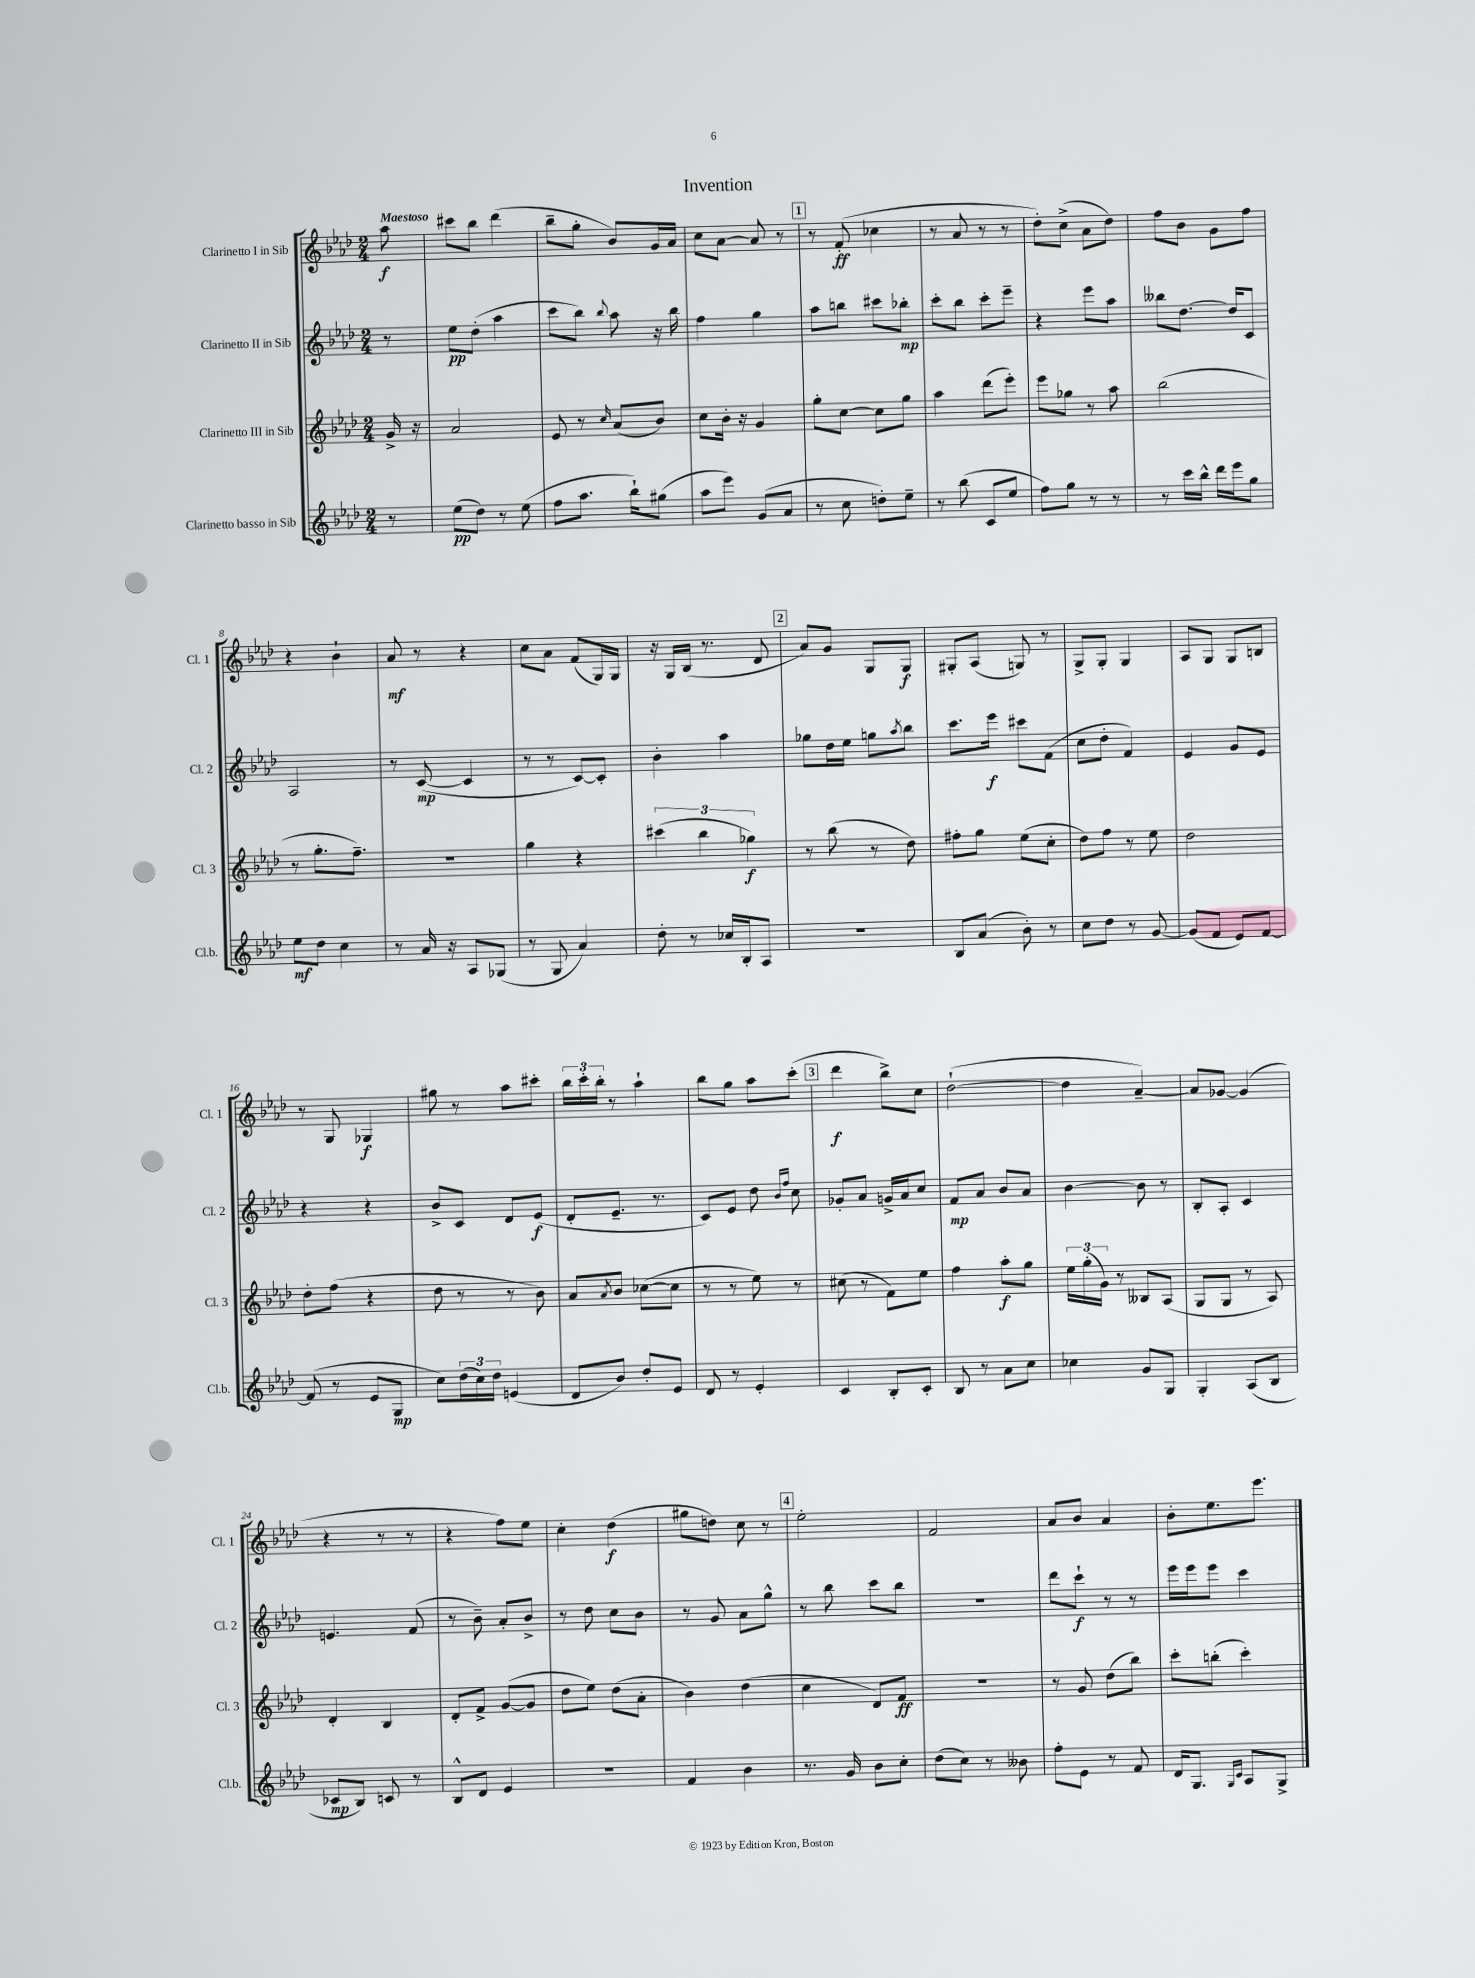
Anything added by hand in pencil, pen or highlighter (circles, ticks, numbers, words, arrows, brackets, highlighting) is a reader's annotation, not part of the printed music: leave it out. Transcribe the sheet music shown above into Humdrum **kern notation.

**kern	**dynam	**kern	**dynam	**kern	**dynam	**kern	**dynam
*part4	*part4	*part3	*part3	*part2	*part2	*part1	*part1
*staff4	*staff4	*staff3	*staff3	*staff2	*staff2	*staff1	*staff1
*I"Clarinetto basso in Sib	*	*I"Clarinetto III in Sib	*	*I"Clarinetto II in Sib	*	*I"Clarinetto I in Sib	*
*I'Cl.b.	*	*I'Cl. 3	*	*I'Cl. 2	*	*I'Cl. 1	*
*clefG2	*	*clefG2	*	*clefG2	*	*clefG2	*
*k[b-e-a-d-]	*	*k[b-e-a-d-]	*	*k[b-e-a-d-]	*	*k[b-e-a-d-]	*
*M2/4	*	*M2/4	*	*M2/4	*	*M2/4	*
=	=	=	=	=	=	=	=
!	!	!	!	!	!	!LO:TX:a:B:t=Maestoso	!
8r	.	16g^/	.	8r	.	8aa-\	f
.	.	16r	.	.	.	.	.
=1	=1	=1	=1	=1	=1	=1	=1
(8ee-\L	pp	2a-/	.	8ee-\L	pp	8ccc#X\L	.
8dd-\J)	.	.	.	(8dd-'\J	.	8bb-\J	.
8r	.	.	.	4aa-\	.	(4ddd-\	.
(8ee-\	.	.	.	.	.	.	.
=2	=2	=2	=2	=2	=2	=2	=2
8ff\L	.	8e-/	.	8ccc\L	.	8bb-~\L	.
8.aa-\J	.	8r	.	8bb-\J)	.	8gg'\J	.
.	.	16qqcc/	.	8qqbb-/	.	.	.
.	.	(8a-/L	.	8aa-\	.	8b-/L)	.
16bb-`\KL)	.	.	.	.	.	.	.
(8gg#X\J	.	8b-/J)	.	16r	.	16g/L	.
.	.	.	.	16bb-\	.	16a-/JJ	.
=3	=3	=3	=3	=3	=3	=3	=3
8aa-\L	.	8cc\L	.	4ff\	.	8cc\L	.
8eee-\J)	.	16b-'\Jk	.	.	.	[8a-\J	.
.	.	16r	.	.	.	.	.
(8g/L	.	4g/	.	4gg\	.	8a-/]	.
8a-/J	.	.	.	.	.	8r	.
!!LO:REH:place=s1:t=1
=4	=4	=4	=4	=4	=4	=4	=4
8r	.	8gg'\L	.	8aa-\L	.	8r	.
8cc\	.	[8cc\J	.	8bbn\J	.	(8f'/	ff
8ddn'\L)	.	8cc\L]	.	8ccc#X\L	.	4cc-X\	.
8ee-~\J	.	8gg\J	.	8bb-X'\J	mp	.	.
=5	=5	=5	=5	=5	=5	=5	=5
8r	.	4aa-\	.	8ccc'\L	.	8r	.
(8bb-\	.	.	.	8bb-\J	.	8a-/	.
8c/L	.	(8ddd-\L	.	8ccc'\L	.	8r	.
8ee-/J	.	8eee-'\J)	.	8eee-~\J	.	8r	.
=6	=6	=6	=6	=6	=6	=6	=6
8ff\L)	.	8eee-\L	.	4r	.	8dd-'\L)	.
8gg\J	.	8gg-X\J	.	.	.	(8cc^\J	.
8r	.	8r	.	8eee-\L	.	8a-\L	.
8r	.	8aa-\	.	8aa-\J	.	8dd-\J)	.
=7	=7	=7	=7	=7	=7	=7	=7
8r	.	(2bb-\	.	8bb--X\L	.	8ff\L	.
16ccc\LL	.	.	.	[8.dd-\J	.	8b-\J	.
16bb-^^\JJ	.	.	.	.	.	.	.
16ddd-\LL	.	.	.	.	.	8g\L	.
16eee-\J	.	.	.	16dd-/KL]	.	.	.
8gg\J	.	.	.	8c/J	.	8ff\J	.
!!LO:LB:g=z
=8	=8	=8	=8	=8	=8	=8	=8
8ee-\L	mf	8r	.	2A-/	.	4r	.
8dd-\J	.	8.gg'\L	.	.	.	.	.
4cc\	.	.	.	.	.	4b-`\	.
.	.	8.ff~\J)	.	.	.	.	.
=9	=9	=9	=9	=9	=9	=9	=9
8r	.	2r	.	8r	.	8a-/	mf
16a-/	.	.	.	([8c/	mp	8r	.
16r	.	.	.	.	.	.	.
8A-/L	.	.	.	4c/]	.	4r	.
(8G-X/J	.	.	.	.	.	.	.
=10	=10	=10	=10	=10	=10	=10	=10
8r	.	4gg\	.	8r	.	8cc\L	.
8G/	.	.	.	8r	.	8a-\J	.
4a-/)	.	4r	.	[8c/L)	.	(8f/L	.
.	.	.	.	8c'/J]	.	16G/L)	.
.	.	.	.	.	.	16G/JJ	.
=11	=11	=11	=11	=11	=11	=11	=11
8dd-'\	.	(6ccc#X\	.	4b-'\	.	16r	.
.	.	.	.	.	.	16G/LL	.
8r	.	.	.	.	.	(16B-/JJ	.
.	.	6bb-\	.	.	.	.	.
.	.	.	.	.	.	8.r	.
16cc-X/LL	.	.	.	4aa-\	.	.	.
16B-'/J	.	.	.	.	.	.	.
.	.	6gg-X\)	f	.	.	.	.
8A-/J	.	.	.	.	.	8d-/	.
!!LO:REH:place=s1:t=2
=12	=12	=12	=12	=12	=12	=12	=12
2r	.	8r	.	8gg-X\L	.	8a-/L)	.
.	.	(8bb-\	.	16dd-\L	.	8g/J	.
.	.	.	.	16ee-\JJ	.	.	.
.	.	8r	.	8ggn\L	.	8G/L	.
.	.	.	.	8qaa-/	.	.	.
.	.	8dd-\)	.	8bb-\J	.	8G/J	f
=13	=13	=13	=13	=13	=13	=13	=13
8B-/L	.	8ff#X'\L	.	8.ccc\L	.	8G#X'/L	.
(8a-/J	.	8gg\J	.	.	.	(8A-/J	.
.	.	.	.	16eee-\Jk	f	.	.
8b-'\)	.	(8ee-\L	.	8ccc#X\L	.	8Gn/)	.
8r	.	8cc'\J	.	(8f\J	.	8r	.
=14	=14	=14	=14	=14	=14	=14	=14
8cc\L	.	8dd-\L)	.	8cc\L	.	8G^/L	.
8dd-\J	.	8ff\J	.	8dd-'\J	.	8G'/J	.
8r	.	8r	.	4f/)	.	4G/	.
[8g/	.	8ee-\	.	.	.	.	.
=15	=15	=15	=15	=15	=15	=15	=15
(8g/L]	.	2dd-\	.	4e-/	.	8A-/L	.
8f/J	.	.	.	.	.	8G/J	.
8e-/L)	.	.	.	8g/L	.	8G/L	.
[8f/J	.	.	.	8e-/J	.	8Bn/J	.
!!LO:LB:g=z
=16	=16	=16	=16	=16	=16	=16	=16
(8f/]	.	8dd-'\L	.	4r	.	8r	.
8r	.	(8ff\J	.	.	.	8G/	.
8e-/L	.	4r	.	4r	.	4G-X/	f
8G/J	mp	.	.	.	.	.	.
=17	=17	=17	=17	=17	=17	=17	=17
8cc\L)	.	8dd-\	.	8b-^/L	.	8gg#X\	.
(24dd-\L	.	8r	.	8c/J	.	8r	.
24cc\)	.	.	.	.	.	.	.
24dd-\JJ	.	.	.	.	.	.	.
(4en/	.	8r	.	8d-/L	.	8aa-\L	.
.	.	8b-\)	.	(8e-/J	f	8ccc#X'\J	.
=18	=18	=18	=18	=18	=18	=18	=18
8d-/L	.	8a-/L	.	8d-'/L	.	24bb-\LL	.
.	.	.	.	.	.	24ccc'\	.
.	.	.	.	.	.	24bb-'\JJ	.
.	.	8qa-/	.	.	.	.	.
8b-/J)	.	8b-/J	.	8.e-~/J	.	8r	.
8dd-'/L	.	([8cc-X\L	.	.	.	4aa-`\	.
.	.	.	.	8.r	.	.	.
8e-/J	.	8cc-\J]	.	.	.	.	.
=19	=19	=19	=19	=19	=19	=19	=19
8d-/	.	8r	.	8c/L)	.	8bb-\L	.
8r	.	8r	.	8e-/J	.	8gg\J	.
4e-'/	.	8ee-\)	.	8dd-\	.	8aa-\L	.
.	.	.	.	16qqb-/LL	.	.	.
.	.	.	.	16qqff/JJ	.	.	.
.	.	8r	.	8cc\	.	(8ccc'\J	.
!!LO:REH:place=s1:t=3
=20	=20	=20	=20	=20	=20	=20	=20
4c/	.	(8cc#X\	.	8g-X'/L	.	4ddd-\	f
.	.	8r	.	8a-/J	.	.	.
8B-'/L	.	8f\L)	.	16gn^/LL	.	8bb-^\L)	.
.	.	.	.	16a-/J	.	.	.
8c'/J	.	8ee-\J	.	8cc/J	.	8cc\J	.
=21	=21	=21	=21	=21	=21	=21	=21
8B-/	.	4ff\	.	8f/L	mp	([2dd-`\	.
8r	.	.	.	8a-/J	.	.	.
8a-\L	.	8aa-'\L	f	8b-/L	.	.	.
8cc\J	.	8gg\J	.	8a-/J	.	.	.
=22	=22	=22	=22	=22	=22	=22	=22
4cc-X\	.	24ee-\LL	.	[4b-\	.	4dd-\]	.
.	.	(24gg'\	.	.	.	.	.
.	.	24g\JJ)	.	.	.	.	.
.	.	8r	.	.	.	.	.
8g/L	.	8B--X/L	.	8b-\]	.	[4a-~/)	.
8G/J	.	(8A-/J	.	8r	.	.	.
=23	=23	=23	=23	=23	=23	=23	=23
4G'/	.	8G/L	.	8B-'/L	.	8a-/L]	.
.	.	8G/J	.	8A-'/J	.	[8g-X/J	.
(8A-/L	.	8r	.	4c/	.	(4g-/]	.
8B-/J	.	8A-/)	.	.	.	.	.
!!LO:LB:g=z
=24	=24	=24	=24	=24	=24	=24	=24
8c-X/L	mp	4d-'/	.	4.en/	.	4r	.
8B-/J)	.	.	.	.	.	.	.
8cn/	.	4B-/	.	.	.	8r	.
8r	.	.	.	(8f/	.	8r	.
=25	=25	=25	=25	=25	=25	=25	=25
8B-^^/L	.	8d-'/L	.	8r	.	4r	.
8d-/J	.	8f^/J	.	8b-~\)	.	.	.
4e-/	.	([8g/L	.	8a-'/L	.	8ff\L)	.
.	.	8g/J]	.	8b-^/J	.	8ee-\J	.
=26	=26	=26	=26	=26	=26	=26	=26
2r	.	8dd-\L	.	8r	.	4cc'\	.
.	.	8ee-\J)	.	8dd-\	.	.	.
.	.	(8dd-\L	.	8cc\L	.	(4dd-\	f
.	.	8a-'\J	.	8b-\J	.	.	.
=27	=27	=27	=27	=27	=27	=27	=27
4f/	.	4b-\)	.	8r	.	8gg#X\L	.
.	.	.	.	8g/	.	8ddn\J)	.
4b-\	.	(4dd-\	.	8a-\L	.	8cc\	.
.	.	.	.	8gg^^\J	.	8r	.
!!LO:REH:place=s1:t=4
=28	=28	=28	=28	=28	=28	=28	=28
8.r	.	4cc\	.	8r	.	2ee-'\	.
.	.	.	.	8bb-\	.	.	.
16g/	.	.	.	.	.	.	.
8b-\L	.	8d-/L)	.	8ccc\L	.	.	.
8cc'\J	.	8f/J	ff	8bb-\J	.	.	.
=29	=29	=29	=29	=29	=29	=29	=29
(8dd-\L	.	2r	.	2r	.	2f/	.
8cc\J)	.	.	.	.	.	.	.
8r	.	.	.	.	.	.	.
8b--X\	.	.	.	.	.	.	.
=30	=30	=30	=30	=30	=30	=30	=30
8ff'\L	.	8r	.	8ddd-\L	.	8a-/L	.
8e-\J	.	8g/	.	8ccc`\J	f	8b-/J	.
8r	.	(8dd-\L	.	8r	.	4a-/	.
8f/	.	8bb-\J)	.	8r	.	.	.
=31	=31	=31	=31	=31	=31	=31	=31
16d-/KL	.	8ccc'\L	.	16eee-\LL	.	8b-'\L	.
8.G/J	.	.	.	16eee-\J	.	.	.
.	.	(8bbn'\J	.	8eee-\J	.	8.ee-\	.
16qqG/LL	.	.	.	.	.	.	.
16qqc/JJ	.	.	.	.	.	.	.
8A-/L	.	4ccc'\)	.	4ccc\	.	.	.
.	.	.	.	.	.	8.eee-\J	.
8G^/J	.	.	.	.	.	.	.
==	==	==	==	==	==	==	==
*-	*-	*-	*-	*-	*-	*-	*-
